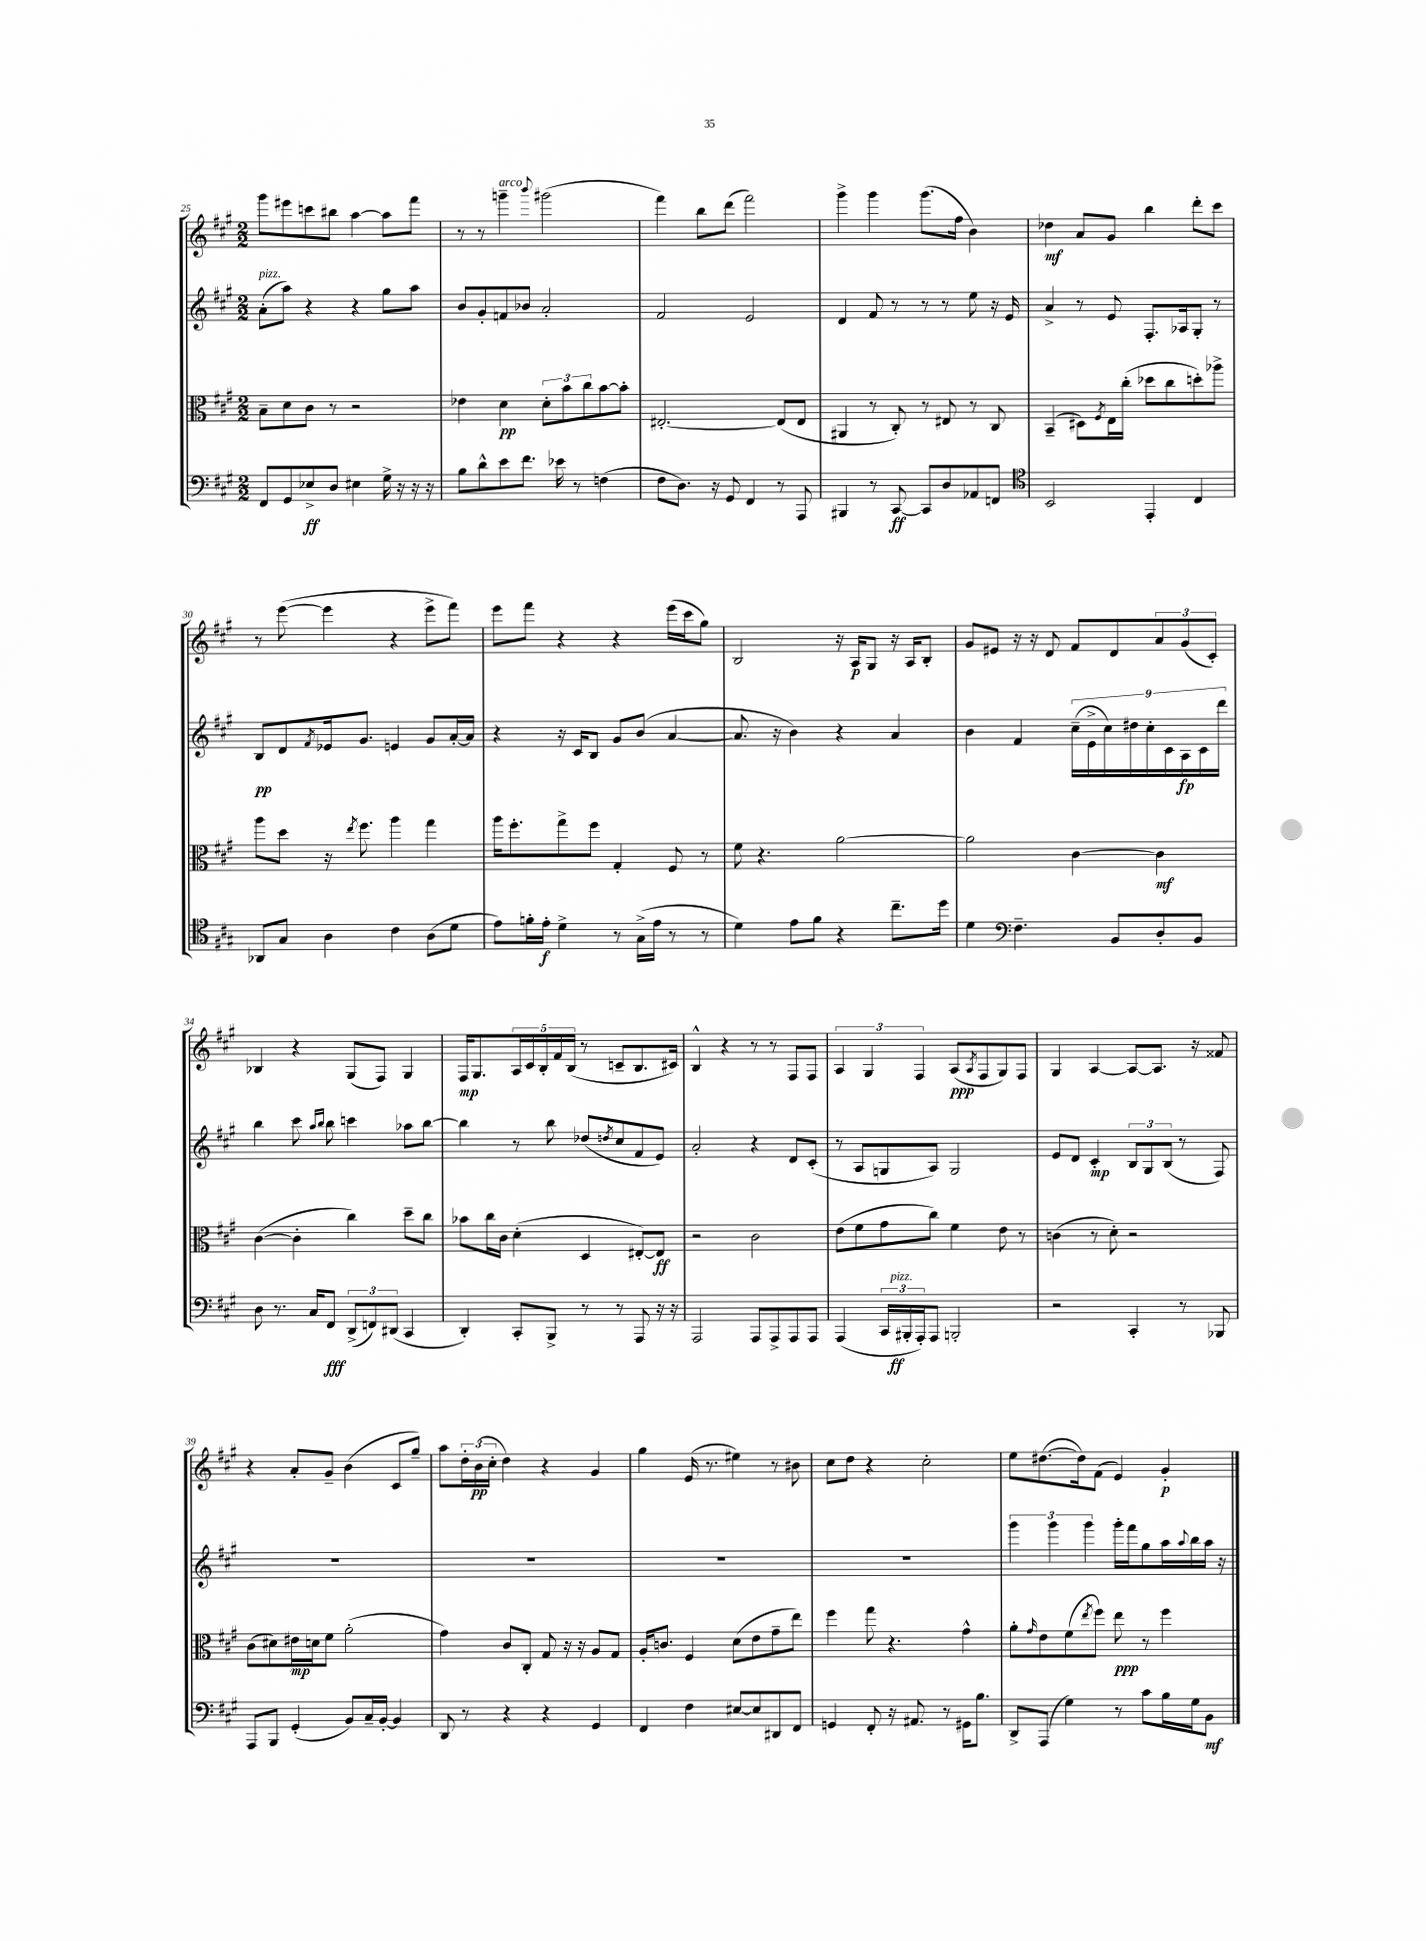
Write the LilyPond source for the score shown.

<<
\new StaffGroup <<
\new Staff = "s0" {
    \clef treble \key a \major \numericTimeSignature \time 2/2
    gis'''8 eis'''8 c'''8 bis''8 a''4~ a''8 fis'''8 |
    r8 r8 g'''4--^\markup { \italic "arco" } \appoggiatura { b'''8 } gis'''2( |
    fis'''4) b''8 d'''8( fis'''2) |
    gis'''4-> gis'''4 gis'''8.( fis''16 b'4) |
    des''4\mf a'8 gis'8 b''4 d'''8-. cis'''8 |
    r8 e'''8~( e'''4 r4 e'''8-> fis'''8) |
    e'''8 fis'''8 r4 r4 e'''16( cis'''16 gis''8) |
    b2 r16 a16\p gis8 r16 a16 b8-. |
    gis'8 eis'8 r16 r16 d'8 fis'8 d'8 \tuplet 3/2 { a'8 gis'8( cis'8-.) } |
    bes4 r4 gis8( fis8) gis4 |
    fis16\mp gis8. \tuplet 5/4 { a16 cis'16 b16-. fis'16 b16( } r8 c'8-- b8. cis'16) |
    b4-^ r4 r8 r8 fis8 fis8 |
    \tuplet 3/2 { a4 gis4 fis4 } a8\ppp( \acciaccatura { a8 } fis8 gis8) fis8 |
    gis4 a4~ a8~ a8. r16 fisis'8 |
    r4 a'8-. gis'8-- b'4( cis'8 gis''8--) |
    a''8 \tuplet 3/2 { d''16-. b'16\pp( cis''16-. } d''4) r4 gis'4 |
    gis''4 e'16( r8. eis''4) r8 bis'8 |
    cis''8 d''8 r4 cis''2-. |
    e''8 dis''8.~( dis''16) fis'8( e'4) gis'4-.\p \bar "|." |
}
\new Staff = "s1" {
    \clef treble \key a \major \numericTimeSignature \time 2/2
    a'8-.^\markup { \italic "pizz." }( a''8) r4 r4 gis''8 a''8 |
    b'8 gis'8-. f'8 bes'8 a'2-. |
    fis'2 e'2 |
    d'4 fis'8 r8 r8 r8 e''8 r16 e'16 |
    a'4-> r8 e'8 fis8.-. aes16 gis8-. r8 |
    b8\pp d'8 \acciaccatura { fis'8 } ees'16 gis'8. e'4 gis'8 a'16~-. a'16 |
    r4 r16 cis'16 b8 gis'8 b'8( a'4~ |
    a'8. r16 b'4) r4 a'4 |
    b'4 fis'4 \tuplet 9/8 { cis''16--( e'16-> cis''16) dis''16 cis''16-. cis'16 a16\fp cis'16 d'''16 } |
    b''4 cis'''8 \grace { a''16 b''16 } b''8 c'''4 aes''8 b''8~ |
    b''4 r8 b''8 des''8( \acciaccatura { d''8 } cis''8 fis'8 e'8) |
    a'2-. r4 d'8 cis'8-.( |
    r8 a8 g8 a8) g2 |
    e'8 d'8 cis'4-.\mp \tuplet 3/2 { b8 gis8 b8( } r8 fis8) |
    R1 |
    R1 |
    R1 |
    R1 |
    \tuplet 3/2 { gis'''4 gis'''4 gis'''4 } gis'''16-. fis'''16 gis''8 a''16 \appoggiatura { a''8 } b''16 a''16 r16 \bar "|." |
}
\new Staff = "s2" {
    \clef alto \key a \major \numericTimeSignature \time 2/2
    b8-- d'8 cis'8 r8 r2 |
    ees'4 d'4\pp \tuplet 3/2 { d'8-. b'8 cis''8 } b'8~ b'8-. |
    eis2.~-. eis8( eis8 |
    ais,4 r8 cis8-.) r8 eis8 r8 cis8 |
    b,4--( dis8) \acciaccatura { fis8 } e16 cis''16-.( des''8 cis''8 d''8-.) aes''8-> |
    a''8 d''8 r16 \acciaccatura { e''8 } fis''8. a''4 gis''4 |
    a''16 fis''8.-. gis''8-> fis''8 gis4-. fis8 r8 |
    fis'8 r4. a'2~ |
    a'2 cis'4~ cis'4\mf |
    cis'4~( cis'4-. cis''4) d''8-- cis''8 |
    bes'8 cis''16 cis'16 d'4-.( d4 eis8~-.) eis8\ff |
    r2 cis'2 |
    e'8( fis'8 gis'8 cis''8) fis'4 e'8 r8 |
    c'4( r8 d'8-.) r2 |
    cis'8( dis'8) eis'16\mp d'16 fis'8 a'2-.( |
    gis'4) cis'8 cis8-. gis8 r16 r16 a8 gis8 |
    a16-. c'8. fis4 d'8( e'8 gis'8-- e''8) |
    fis''4 gis''8 r4. gis'4-^ |
    a'8-. \grace { gis'16 } e'8 fis'8( \acciaccatura { e''8 } fis''8) e''8\ppp r8 fis''4 \bar "|." |
}
\new Staff = "s3" {
    \clef bass \key a \major \numericTimeSignature \time 2/2
    fis,8 gis,8 ees8->\ff d8 eis4 gis16-> r16 r16 r16 |
    b8 d'8-^ e'8 fis'8. ees'16 r8 f4( |
    fis8 d8.) r16 gis,8 fis,4 r8 a,,8 |
    bis,,4 r8 cis,8~\ff cis,8 d8 aes,8 f,8 |
    \clef tenor b,2 e,4-. cis4 |
    aes,8 gis8 a4 cis'4 a8( d'8 |
    e'8) f'16-. e'16-.\f d'4-> r8 gis16->( e'16 r8 r8 |
    d'4) e'8 fis'8 r4 cis''8.-- d''16 |
    d'4 \clef bass fis4.-- b,8 d8-. b,8 |
    d8 r8. cis16 fis,8\fff \tuplet 3/2 { d,8->( f,8) dis,8( } cis,4 |
    d,4-.) cis,8-. b,,8-> r8 r8 a,,8 r16 r16 |
    a,,2 a,,8 a,,8-> a,,8 a,,8 |
    a,,4( \tuplet 3/2 { cis,16 bis,,16-.\ff^\markup { \italic "pizz." } a,,16-.) } a,,8 b,,2-. |
    r2 cis,4-. r8 bes,,8 |
    a,,8 b,,8 gis,4-.( b,8) cis16-- b,16~-. b,4 |
    d,8 r8 r4 r4 gis,4 |
    fis,4 fis4 eis8~ eis8 dis,8 fis,8 |
    g,4 fis,8-. r16 ais,8. r8 gis,16 b8. |
    d,8-> a,,8( gis4) r8 cis'8 b16 gis16 b,8\mf \bar "|." |
}
>>
>>
\layout { \context { \Score currentBarNumber = #25 } }
